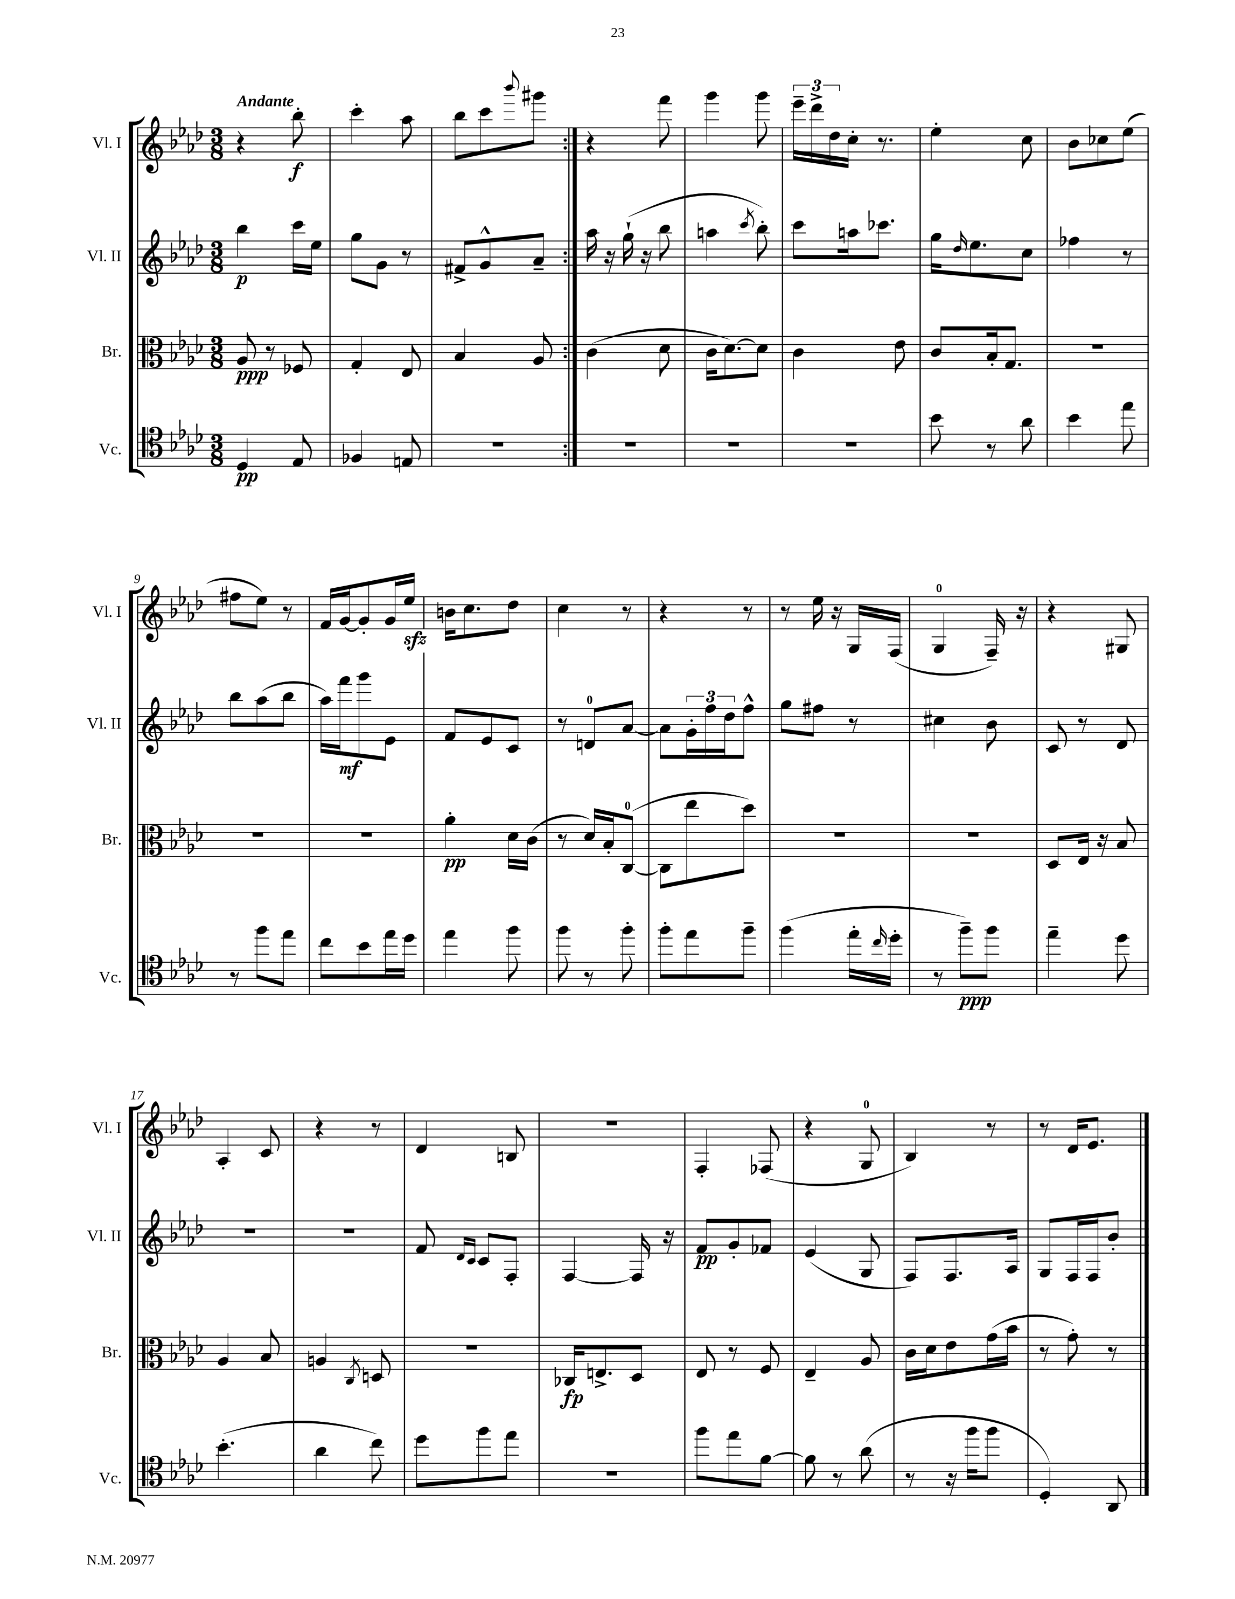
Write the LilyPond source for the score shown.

<<
\new StaffGroup <<
\new Staff = "s0" \with { instrumentName = "Vl. I" shortInstrumentName = "Vl. I" } {
    \clef treble \key aes \major \numericTimeSignature \time 3/8 \tempo "Andante"
    \repeat volta 2 { r4 bes''8-.\f |
    c'''4-. aes''8 |
    bes''8 c'''8 \appoggiatura { bes'''8 } gis'''8 | }
    r4 f'''8 |
    g'''4 g'''8 |
    \tuplet 3/2 { ees'''16-- des'''16-> des''16 } c''16-. r8. |
    ees''4-. c''8 |
    bes'8 ces''8 ees''8( |
    fis''8 ees''8) r8 |
    f'16 g'16~ g'8-. g'16 ees''16\sfz |
    b'16 c''8. des''8 |
    c''4 r8 |
    r4 r8 |
    r8 ees''16 r16 g16 f16( |
    g4-0 f16--) r16 |
    r4 gis8 |
    aes4-. c'8 |
    r4 r8 |
    des'4 b8 |
    R4. |
    f4-. fes8( |
    r4 g8-0 |
    bes4) r8 |
    r8 des'16 ees'8. \bar "|." |
}
\new Staff = "s1" \with { instrumentName = "Vl. II" shortInstrumentName = "Vl. II" } {
    \clef treble \key aes \major \numericTimeSignature \time 3/8
    \repeat volta 2 { bes''4\p c'''16 ees''16 |
    g''8 g'8 r8 |
    fis'8-> g'8-^ aes'8-- | }
    aes''16 r16 g''16-!( r16 bes''8 |
    a''4 \acciaccatura { c'''8 } bes''8-.) |
    c'''8 a''16 ces'''8. |
    g''16 \grace { des''16 } ees''8. c''8 |
    fes''4 r8 |
    bes''8 aes''8( bes''8 |
    aes''16) f'''16\mf g'''8 ees'8 |
    f'8 ees'8 c'8 |
    r8 d'8-0 aes'8~ |
    aes'8 \tuplet 3/2 { g'16-. f''16 des''16 } f''8-^ |
    g''8 fis''8 r8 |
    cis''4 bes'8 |
    c'8 r8 des'8 |
    R4. |
    R4. |
    f'8 \grace { des'16 c'16 } c'8 f8-. |
    f4~ f16 r16 |
    f'8\pp g'8-. fes'8 |
    ees'4( g8 |
    f8) f8. aes16 |
    g8 f16 f16 bes'8-. \bar "|." |
}
\new Staff = "s2" \with { instrumentName = "Br." shortInstrumentName = "Br." } {
    \clef alto \key aes \major \numericTimeSignature \time 3/8
    \repeat volta 2 { aes8\ppp r8 fes8 |
    g4-. ees8 |
    bes4 aes8 | }
    c'4( des'8 |
    c'16 des'8.~) des'8 |
    c'4 ees'8 |
    c'8 bes16-. g8. |
    R4. |
    R4. |
    R4. |
    aes'4-.\pp des'16 c'16( |
    r8 des'16) bes16-. c8-0~( |
    c8 ees''8 des''8) |
    R4. |
    R4. |
    des8 ees16 r16 bes8 |
    aes4 bes8 |
    a4 \acciaccatura { c8 } d8 |
    R4. |
    ces16\fp e8.-> des8 |
    ees8 r8 f8 |
    ees4-- aes8 |
    c'16 des'16 ees'8 g'16( bes'16 |
    r8 g'8-.) r8 \bar "|." |
}
\new Staff = "s3" \with { instrumentName = "Vc." shortInstrumentName = "Vc." } {
    \clef tenor \key aes \major \numericTimeSignature \time 3/8
    \repeat volta 2 { des4\pp ees8 |
    fes4 e8 |
    R4. | }
    R4. |
    R4. |
    R4. |
    bes'8 r8 aes'8 |
    bes'4 ees''8 |
    r8 f''8 ees''8 |
    c''8 bes'8 ees''16 des''16 |
    ees''4 f''8 |
    f''8 r8 f''8-. |
    f''8-. ees''8 f''8-- |
    f''4( ees''16-. \grace { c''16 } des''16-. |
    r8 f''8--\ppp) f''8 |
    ees''4-- des''8 |
    bes'4.-.( |
    aes'4 c''8) |
    des''8 f''8 ees''8 |
    R4. |
    f''8 ees''8 f'8~ |
    f'8 r8 aes'8( |
    r8 r16 f''16 f''8 |
    des4-.) aes,8 \bar "|." |
}
>>
>>
